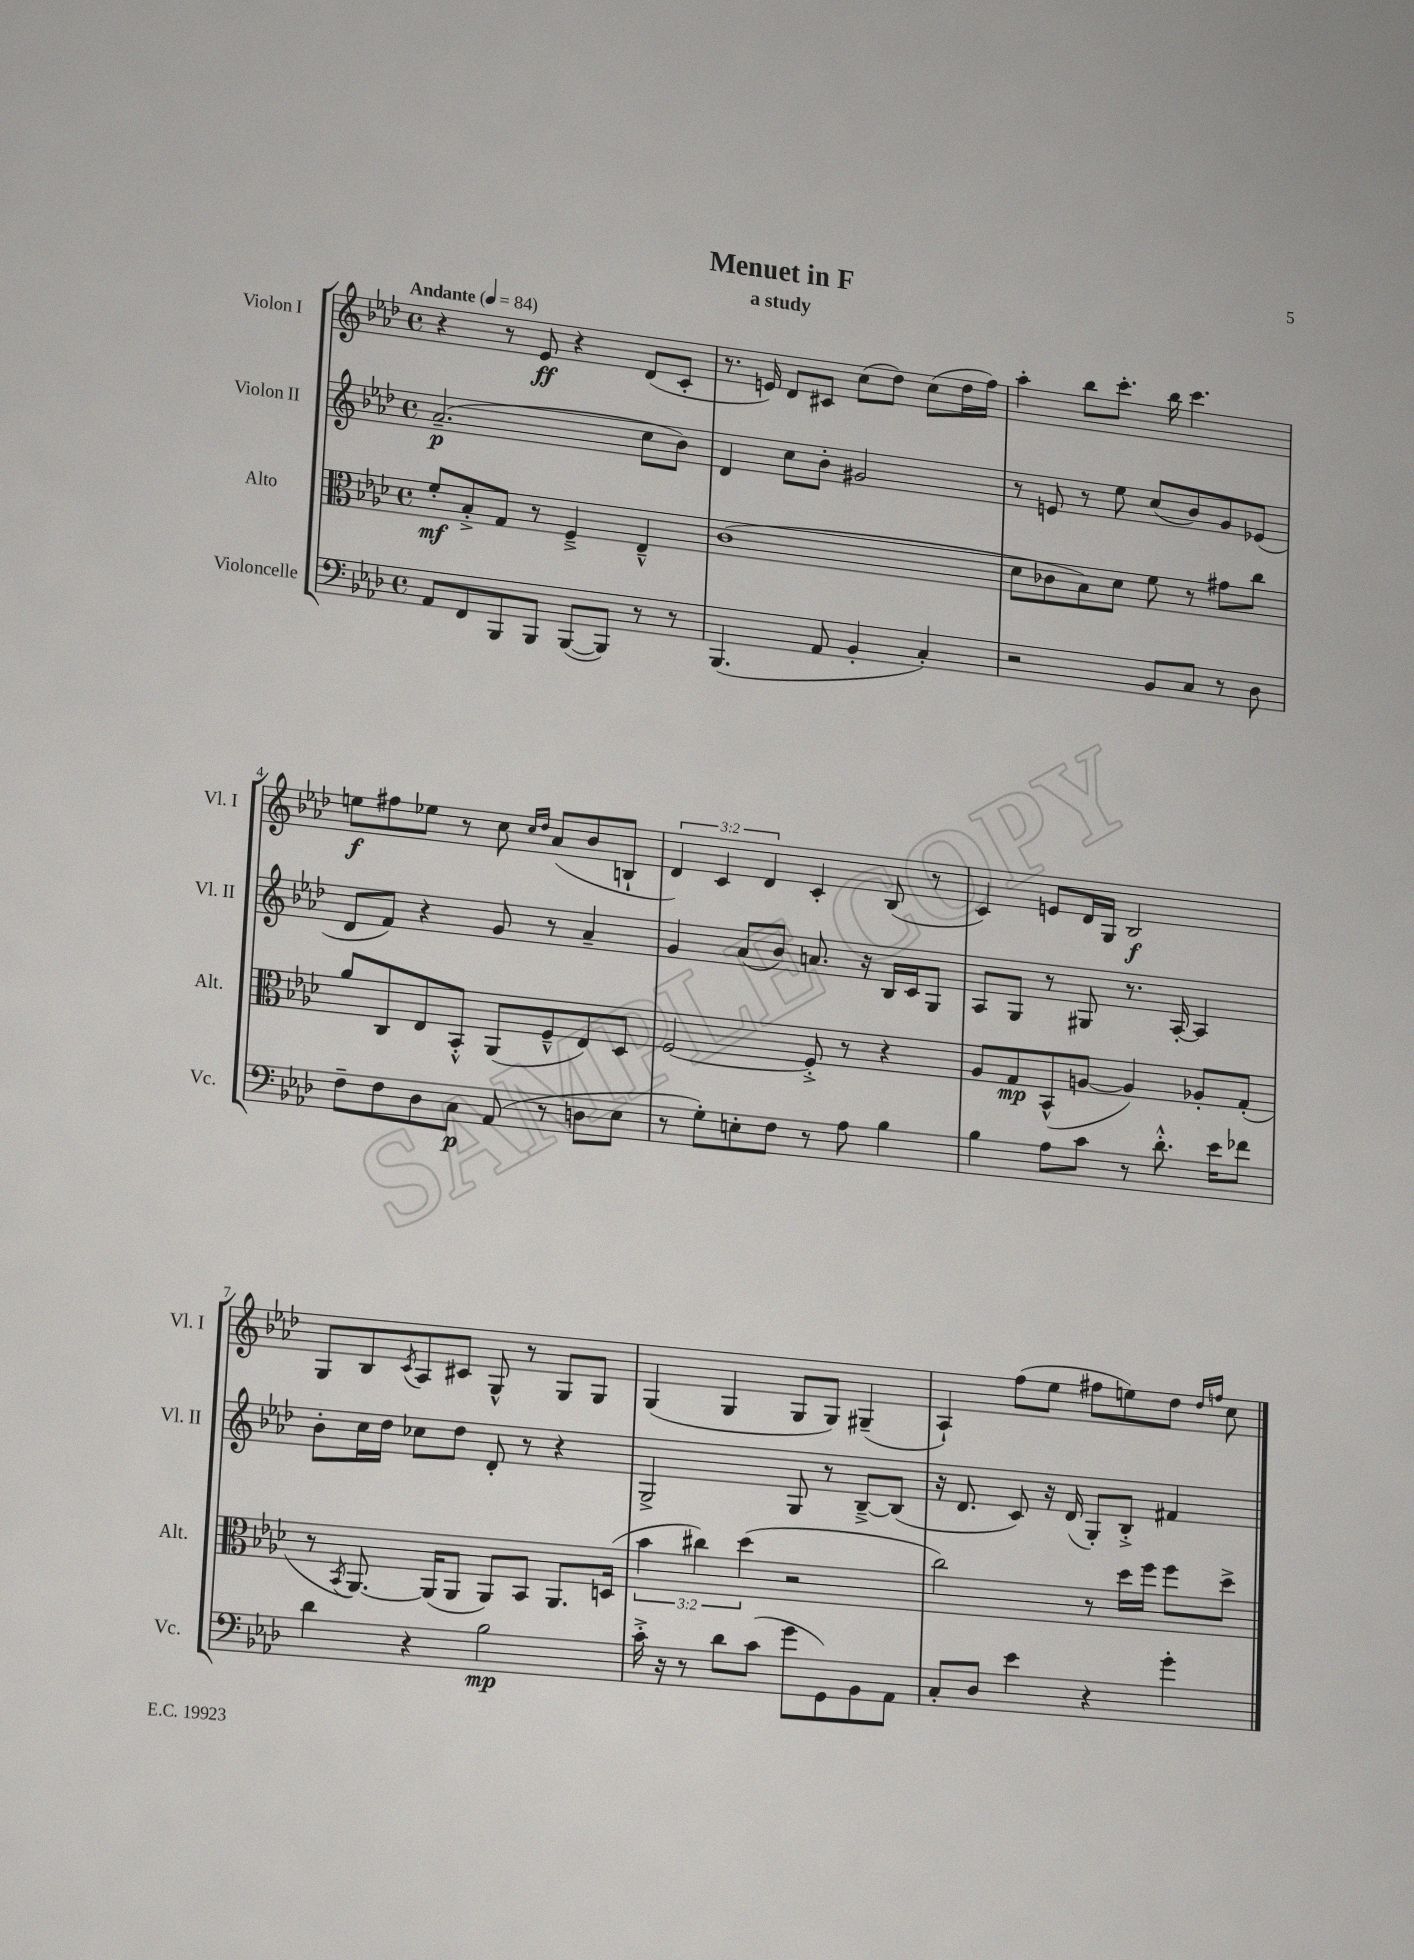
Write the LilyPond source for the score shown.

\header { title = "Menuet in F" subtitle = "a study" }
<<
\new StaffGroup <<
\new Staff = "s0" \with { instrumentName = "Violon I" shortInstrumentName = "Vl. I" } {
    \clef treble \key aes \major \defaultTimeSignature \time 4/4 \override Staff.TupletNumber.text = #tuplet-number::calc-fraction-text \tempo "Andante" 4 = 84
    r4 r8 ees'8\ff r4 des'8( c'8-. |
    r8. e'16) des'8 cis'8 c''8( des''8) c''8( des''16 f''16) |
    aes''4-. bes''8 c'''8.-. bes''16 c'''4. |
    e''8\f fis''8 ees''8 r8 c''8 \grace { c''16 des''16 } aes'8( bes'8 b8-! |
    \tuplet 3/2 { des'4) c'4 des'4 } c'4-. bes8( r8 |
    c'4) e'8 des'16 g16 bes2\f |
    g8 bes8 \acciaccatura { c'8 } aes8 cis'8 g8-^ r8 g8 g8 |
    g4( g4 g8 g8) gis4--( |
    aes4-!) f''8( ees''8 fis''8 e''8) des''8 \grace { des''16 f''16 } c''8 \bar "|." |
}
\new Staff = "s1" \with { instrumentName = "Violon II" shortInstrumentName = "Vl. II" } {
    \clef treble \key aes \major \defaultTimeSignature \time 4/4
    aes'2.--\p( c''8 bes'8) |
    des'4 c''8 bes'8-. gis'2 |
    r8 e'8 r8 ees''8 c''8( bes'8) g'8 ees'8( |
    des'8 f'8) r4 g'8 r8 aes'4-- |
    g'4 aes'8( bes'8) a'8. r16 bes16 c'16 g8 |
    aes8 g8 r8 gis8 r8. aes16~-. aes4 |
    bes'8-. c''16 des''16 ces''8 des''8 des'8-. r8 r4 |
    g2-> g8 r8 bes8~---> bes8( |
    r16 des'8. c'8) r16 des'16( g8-.) bes8-.-> fis'4 \bar "|." |
}
\new Staff = "s2" \with { instrumentName = "Alto" shortInstrumentName = "Alt." } {
    \clef alto \key aes \major \defaultTimeSignature \time 4/4 \override Staff.TupletNumber.text = #tuplet-number::calc-fraction-text
    f'8-.\mf bes8-.-> g8 r8 f4---> ees4---^ |
    c'1( |
    des'8 ces'8 bes8) des'8 f'8 r8 gis'8 c''8 |
    aes'8 c8 ees8 bes,8-.-^ aes,8( f8---^ ees8) des8 |
    f2~ f8-.-> r8 r4 |
    aes8 g8\mp bes,8-^( a8~ a4) aes8-. g8-.( |
    r8 \acciaccatura { bes,8 } aes,8.~) aes,16( aes,8 aes,8) bes,8 aes,8. d16( |
    \tuplet 3/2 { bes'4 cis''4) des''4( } r2 |
    c''2) r8 des''16 f''16 f''8 des''8-> \bar "|." |
}
\new Staff = "s3" \with { instrumentName = "Violoncelle" shortInstrumentName = "Vc." } {
    \clef bass \key aes \major \defaultTimeSignature \time 4/4
    aes,8 f,8 bes,,8 bes,,8 bes,,8~( bes,,8) r8 r8 |
    bes,,4.( aes,8 bes,4-. c4-.) |
    r2 bes,8 c8 r8 des8 |
    f8-- f8 des8 c8\p aes,8( r8 d8 ees8 |
    r8 g8-.) e8-. f8 r8 aes8 bes4 |
    bes4 aes8 c'8 r8 des'8.-.-^ ees'16 fes'8 |
    des'4 r4 bes2\mp |
    c'16-.-> r16 r8 des'8 c'8( g'8 g,8) bes,8 aes,8 |
    c8-. des8 ees'4 r4 g'4-. \bar "|." |
}
>>
>>
